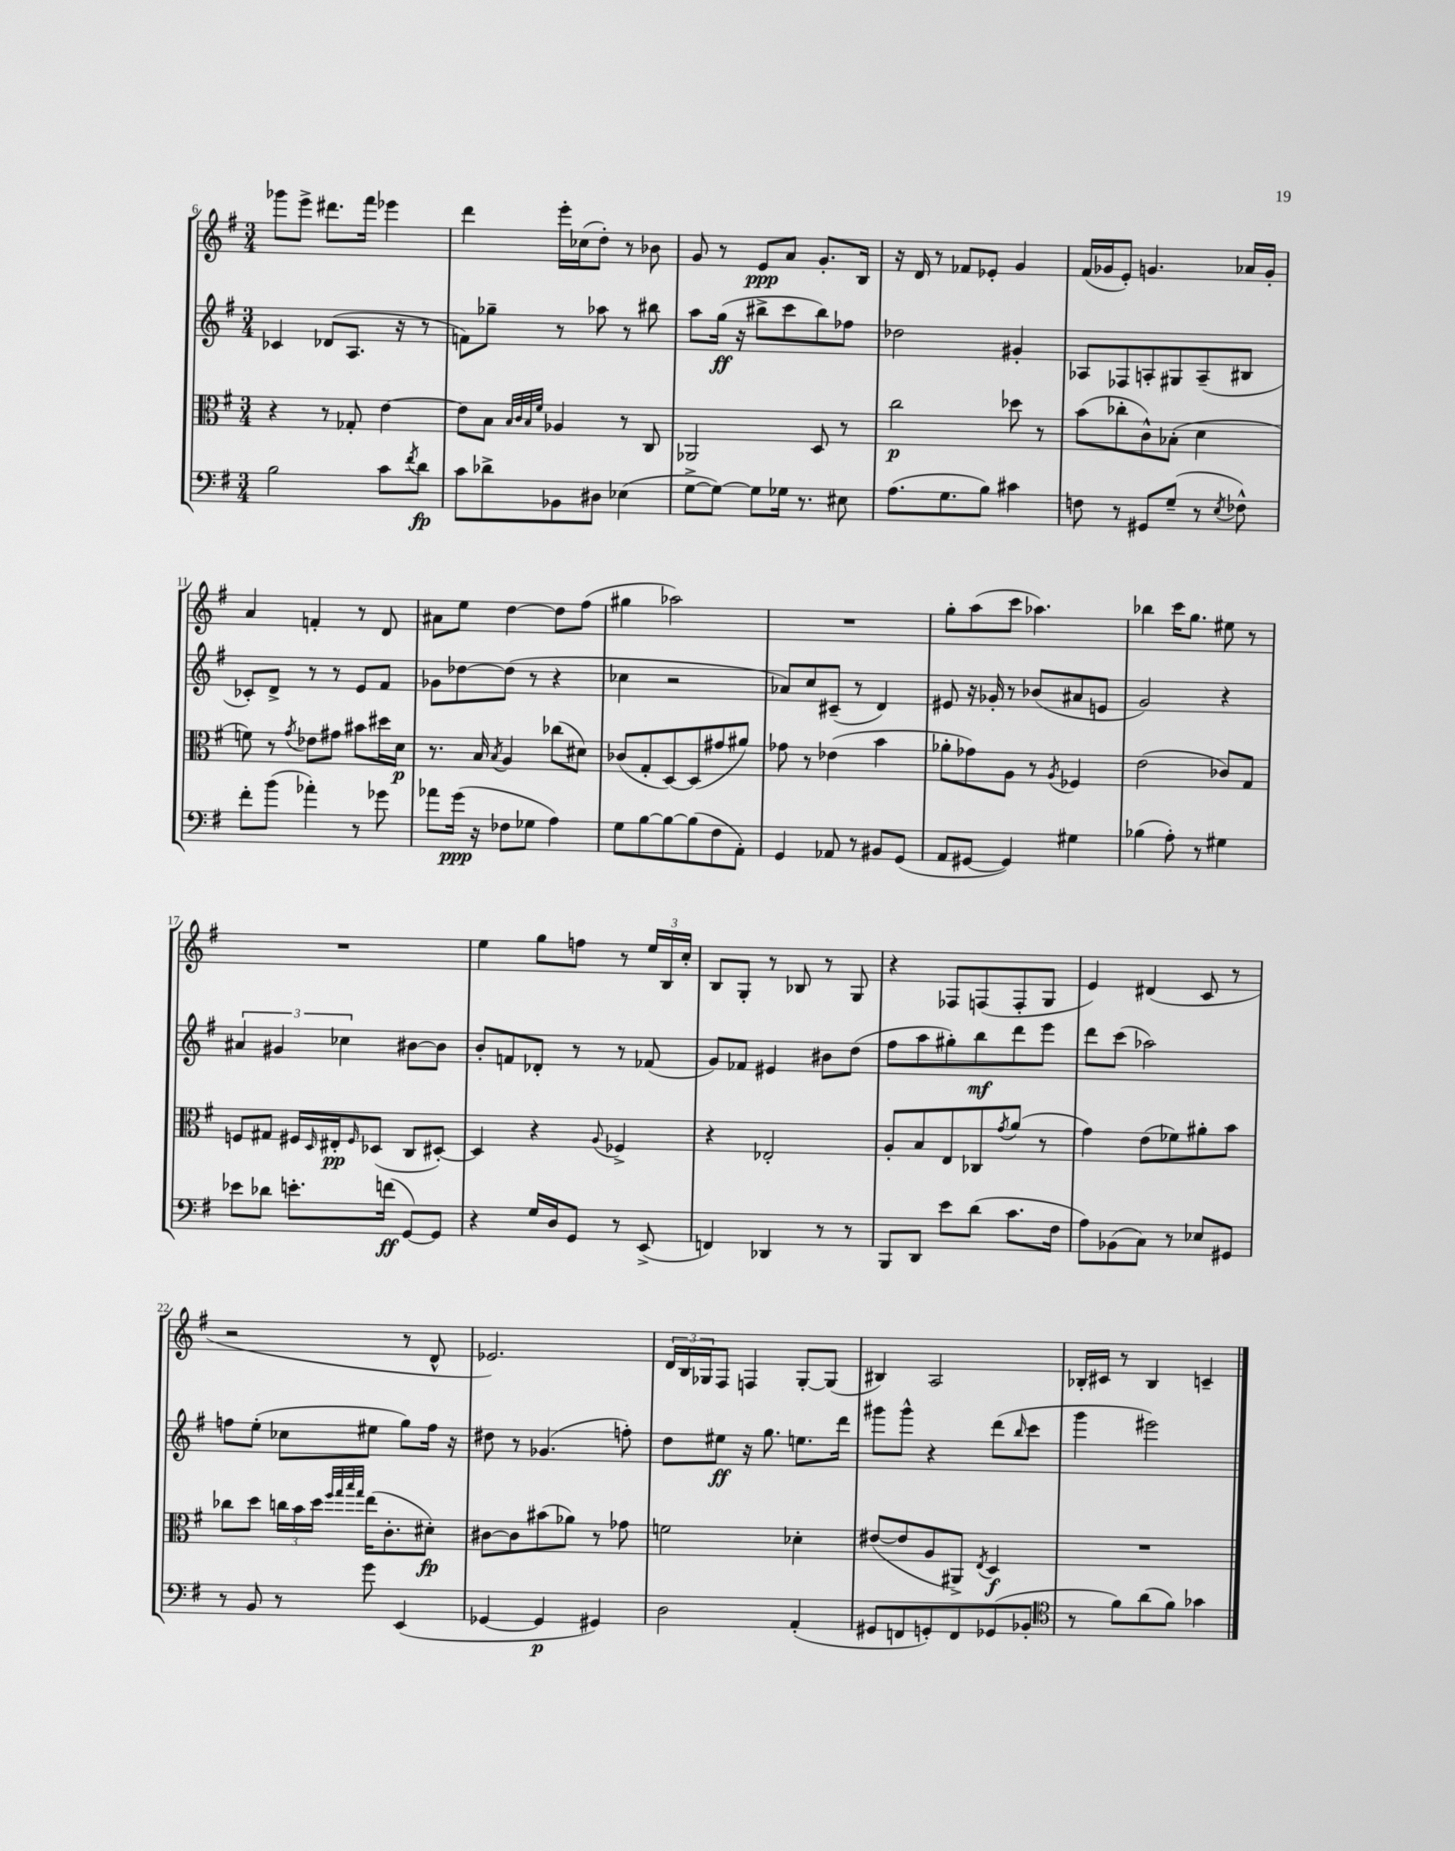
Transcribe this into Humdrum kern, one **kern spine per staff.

**kern	**dynam	**kern	**dynam	**kern	**dynam	**kern	**dynam
*part4	*part4	*part3	*part3	*part2	*part2	*part1	*part1
*staff4	*staff4	*staff3	*staff3	*staff2	*staff2	*staff1	*staff1
*clefF4	*	*clefC3	*	*clefG2	*	*clefG2	*
*k[f#]	*	*k[f#]	*	*k[f#]	*	*k[f#]	*
*M3/4	*	*M3/4	*	*M3/4	*	*M3/4	*
=6	=6	=6	=6	=6	=6	=6	=6
2B\	.	4r	.	4c-X/	.	8ggg-X\L	.
.	.	.	.	.	.	8eee^\J	.
.	.	8r	.	(8d-X/L	.	8.ddd#X\L	.
.	.	8G-X'/	.	8.A/J	.	.	.
.	.	.	.	.	.	16fff#\Jk	.
8c\L	.	[4e\	.	.	.	4eee-X\	.
.	.	.	.	16r	.	.	.
8qf#/	.	.	.	.	.	.	.
8d\J	fp	.	.	8r	.	.	.
=7	=7	=7	=7	=7	=7	=7	=7
8c\L	.	8e\L]	.	8fn\L)	.	4ddd\	.
8d-X^\	.	8B\J	.	8gg-X~\J	.	.	.
.	.	32qqB/LLL	.	.	.	.	.
.	.	32qqc/	.	.	.	.	.
.	.	32qqB/	.	.	.	.	.
.	.	32qqf#/JJJ	.	.	.	.	.
8BB-X\	.	4A-X/	.	8r	.	16eee'\LL	.
.	.	.	.	.	.	(16cc-X\J	.
8D#X\J	.	.	.	8aa-X\	.	8dd'\J)	.
(4E-X\	.	8r	.	8r	.	8r	.
.	.	8C/	.	8bb#X\	.	8b-X\	.
=8	=8	=8	=8	=8	=8	=8	=8
[8G^\L	.	2AA-X/	.	8aa\L	.	8g/	.
8G\J_)	.	.	.	(16gg\Jk	ff	8r	.
.	.	.	.	16r	.	.	.
8G\L]	.	.	.	8bb#X^\L	.	8e/L	ppp
16G-X\Jk	.	.	.	8ccc\	.	8a/J	.
8.r	.	.	.	.	.	.	.
.	.	8D/	.	8bb#\)	.	8.g'/L	.
8E#X\	.	8r	.	8ff-X\J	.	.	.
.	.	.	.	.	.	16B/Jk	.
=9	=9	=9	=9	=9	=9	=9	=9
(8.A\L	.	2cc\	p	2dd-X\	.	16r	.
.	.	.	.	.	.	16d/	.
.	.	.	.	.	.	8r	.
8.G\	.	.	.	.	.	.	.
.	.	.	.	.	.	8f-X/L	.
8B\J)	.	.	.	.	.	8e-X'/J	.
4c#X\	.	8dd-X\	.	4g#X'/	.	4g/	.
.	.	8r	.	.	.	.	.
=10	=10	=10	=10	=10	=10	=10	=10
8Fn\	.	(8b\L	.	8A-X/L	.	(16f#/LL	.
.	.	.	.	.	.	16g-X/J	.
8r	.	8cc-X'\	.	8F-X/	.	8e'/J)	.
8GG#X/L	.	8c^^\)	.	8An'/	.	4.gn/	.
(8G~/J	.	(8B-X'\J	.	8G#X/	.	.	.
8r	.	4d\	.	(8A~/	.	.	.
8qE/	.	.	.	.	.	.	.
8F-X^^\)	.	.	.	8B#X/J	.	16a-X/LL	.
.	.	.	.	.	.	16g'/JJ	.
!!LO:LB:g=z
=11	=11	=11	=11	=11	=11	=11	=11
8f#'\L	.	8fn\)	.	8c-X'/L)	.	4a/	.
(8b\J	.	8r	.	8d^/J	.	.	.
.	.	8qg/	.	.	.	.	.
4a-X'\)	.	8e-X\L	.	8r	.	4fn'/	.
.	.	8g#X\J	.	8r	.	.	.
8r	.	8b#X\L	.	8e/L	.	8r	.
8g-X\	.	16dd#X\L	.	8f#/J	.	8d/	.
.	.	16d\JJ	p	.	.	.	.
=12	=12	=12	=12	=12	=12	=12	=12
8a-X\L	.	8.r	.	8g-X\L	.	8a#X\L	.
(16g\Jk	ppp	.	.	[8dd-X\	.	8ee\J	.
16r	.	16B/	.	.	.	.	.
.	.	8qB/	.	.	.	.	.
8F-X\L	.	4A/	.	(8dd-\J]	.	[4dd\	.
8G-X\J	.	.	.	8r	.	.	.
4A\)	.	(8cc-X\L	.	4r	.	8dd\L]	.
.	.	8d#X\J)	.	.	.	(8ff#\J	.
=13	=13	=13	=13	=13	=13	=13	=13
8G\L	.	(8c-X/L	.	4cc-X\	.	4gg#X\	.
[8B\	.	8G'/	.	.	.	.	.
8B\_	.	[8D/)	.	2r	.	2aa-X\)	.
(8B\]	.	(8D/]	.	.	.	.	.
8F#\	.	8g#X/	.	.	.	.	.
8AA'\J)	.	8a#X/J)	.	.	.	.	.
=14	=14	=14	=14	=14	=14	=14	=14
4GG/	.	8g-X\	.	8a-X/L)	.	2.r	.
.	.	8r	.	8cc/	.	.	.
8AA-X/	.	(4e-X\	.	(8c#X~/J	.	.	.
8r	.	.	.	8r	.	.	.
8BB#X/L	.	4b\	.	4d/)	.	.	.
(8GG/J	.	.	.	.	.	.	.
=15	=15	=15	=15	=15	=15	=15	=15
8AA/L	.	8a-X'\L	.	8e#X/	.	8gg'\L	.
[8GG#X/J	.	8g-X\)	.	16r	.	(8aa\	.
.	.	.	.	16g-X'/	.	.	.
4GG#/])	.	8A\J	.	8r	.	8ccc\J	.
.	.	8r	.	(8b-X/L	.	4.aa-X\)	.
.	.	8qA/	.	.	.	.	.
4G#X\	.	4F-X/	.	8a#X/	.	.	.
.	.	.	.	8en/J	.	.	.
=16	=16	=16	=16	=16	=16	=16	=16
(4B-X\	.	(2e\	.	2g/)	.	4bb-X\	.
8A'\)	.	.	.	.	.	16ccc\KL	.
.	.	.	.	.	.	8.gg\J	.
8r	.	.	.	.	.	.	.
4G#X\	.	8c-X/L)	.	4r	.	8ee#X\	.
.	.	8G/J	.	.	.	8r	.
!!LO:LB:g=z
=17	=17	=17	=17	=17	=17	=17	=17
8e-X\L	.	8Fn/L	.	6a#X/	.	2.r	.
8d-X\J	.	8G#X/J	.	.	.	.	.
.	.	.	.	6g#X/	.	.	.
8.en'\L	.	16F#X/LL	.	.	.	.	.
.	.	16qqD/	.	.	.	.	.
.	.	16E#X'/J	pp	.	.	.	.
.	.	.	.	6cc-X\	.	.	.
.	.	16qqF#/	.	.	.	.	.
.	.	(8D-X/J	.	.	.	.	.
(16fn\Jk	ff	.	.	.	.	.	.
[8GG/L)	.	8C/L	.	[8b#X\L	.	.	.
8GG/J]	.	[8D#X'/J)	.	8b#\J]	.	.	.
=18	=18	=18	=18	=18	=18	=18	=18
4r	.	4D#/]	.	8b'/L	.	4ee\	.
.	.	.	.	8fn/	.	.	.
16G/LL	.	4r	.	8d-X'/J	.	8gg\L	.
16D/J	.	.	.	.	.	.	.
8GG/J	.	.	.	8r	.	8ffn\J	.
.	.	8qqA/	.	.	.	.	.
8r	.	4F-X^/	.	8r	.	8r	.
(8EE^/	.	.	.	(8f-X/	.	24ee/LL	.
.	.	.	.	.	.	24B/	.
.	.	.	.	.	.	24cc'/JJ	.
=19	=19	=19	=19	=19	=19	=19	=19
4FFn/)	.	4r	.	8g/L)	.	8B/L	.
.	.	.	.	8f-X/J	.	8G'/J	.
4DD-X/	.	2E-X'/	.	4e#X/	.	8r	.
.	.	.	.	.	.	8B-X/	.
8r	.	.	.	8b#X\L	.	8r	.
8r	.	.	.	(8dd\J	.	8G/	.
=20	=20	=20	=20	=20	=20	=20	=20
8BBB/L	.	8A'/L	.	8ff#\L	.	4r	.
8DD/J	.	8B/	.	8aa\	.	.	.
8e\L	.	8E/	.	8gg#X'\)	.	8F-X/L	.
(8d\J	.	8C-X/	.	8bb\	mf	(8Fn/	.
.	.	8qg/	.	.	.	.	.
8.c\L	.	(8a/J	.	8ddd\	.	8F'/	.
.	.	8r	.	8eee\J	.	8G/J	.
16F#\Jk	.	.	.	.	.	.	.
=21	=21	=21	=21	=21	=21	=21	=21
8A\L)	.	4g\)	.	8ddd\L	.	4e/)	.
(8BB-X\	.	.	.	(8ccc\J	.	.	.
8C\J)	.	(8e\L	.	2aa-X\)	.	(4d#X/	.
8r	.	8f-X\)	.	.	.	.	.
8E-X/L	.	8a#X'\	.	.	.	8c/	.
8GG#X/J	.	8b\J	.	.	.	8r	.
!!LO:LB:g=z
=22	=22	=22	=22	=22	=22	=22	=22
8r	.	8cc-X\L	.	8ffn\L	.	2r	.
8BB/	.	8dd\J	.	(8ee'\J	.	.	.
8r	.	24ccn\LL	.	8cc-X\L	.	.	.
.	.	24b\	.	.	.	.	.
.	.	24dd\JJ	.	.	.	.	.
.	.	32qqff#/LLL	.	.	.	.	.
.	.	32qqgg/	.	.	.	.	.
.	.	32qqbb/	.	.	.	.	.
.	.	32qqgg/JJJ	.	.	.	.	.
8g\	.	(16ee\KL	.	8ee#X\J	.	.	.
.	.	8.c'\	.	.	.	.	.
(4EE/	.	.	.	8gg\L)	.	8r	.
.	.	8d#X'\J)	fp	16ff\Jk	.	8d^^/	.
.	.	.	.	16r	.	.	.
=23	=23	=23	=23	=23	=23	=23	=23
[4GG-X/	.	[8c#X\L	.	8dd#X\	.	2.e-X/)	.
.	.	8c#\]	.	8r	.	.	.
4GG-/]	p	(8b#X\	.	(4.g-X/	.	.	.
.	.	8a-X\J)	.	.	.	.	.
4GG#X/)	.	8r	.	.	.	.	.
.	.	8g-X\	.	8ffn'\)	.	.	.
=24	=24	=24	=24	=24	=24	=24	=24
2D\	.	2fn\	.	8dd\L	.	24d/LL	.
.	.	.	.	.	.	24B/	.
.	.	.	.	.	.	24G-X/J	.
.	.	.	.	8ee#X\J	ff	8F#/J	.
.	.	.	.	16r	.	4Fn/	.
.	.	.	.	8.gg\	.	.	.
(4AA'/	.	4d-X'\	.	8.een\L	.	[8G-'/L	.
.	.	.	.	.	.	(8G-/J]	.
.	.	.	.	16ddd\Jk	.	.	.
=25	=25	=25	=25	=25	=25	=25	=25
8GG#X/L	.	([8e#X/L	.	8ggg#X\L	.	4B#X/)	.
8FFn/	.	8e#/]	.	8ggg#^^\J	.	.	.
8GGn'/)	.	8A/	.	4r	.	2A/	.
8FF/	.	8AA#X^/J)	.	.	.	.	.
.	.	8qE/	.	.	.	.	.
(8GG-X/	.	4D/	f	(8ddd\L	.	.	.
.	.	.	.	16qqbb/	.	.	.
8BB-X'/J	.	.	.	8ccc\J	.	.	.
=26	=26	=26	=26	=26	=26	=26	=26
*clefC4	*	*	*	*	*	*	*
8r	.	2.r	.	4ggg\	.	16B-X'/LL	.
.	.	.	.	.	.	16c#X/JJ	.
8f#\L)	.	.	.	.	.	8r	.
(8a\	.	.	.	2eee#X\)	.	4B-/	.
8f#\J)	.	.	.	.	.	.	.
4g-X\	.	.	.	.	.	4cn~/	.
==	==	==	==	==	==	==	==
*-	*-	*-	*-	*-	*-	*-	*-
